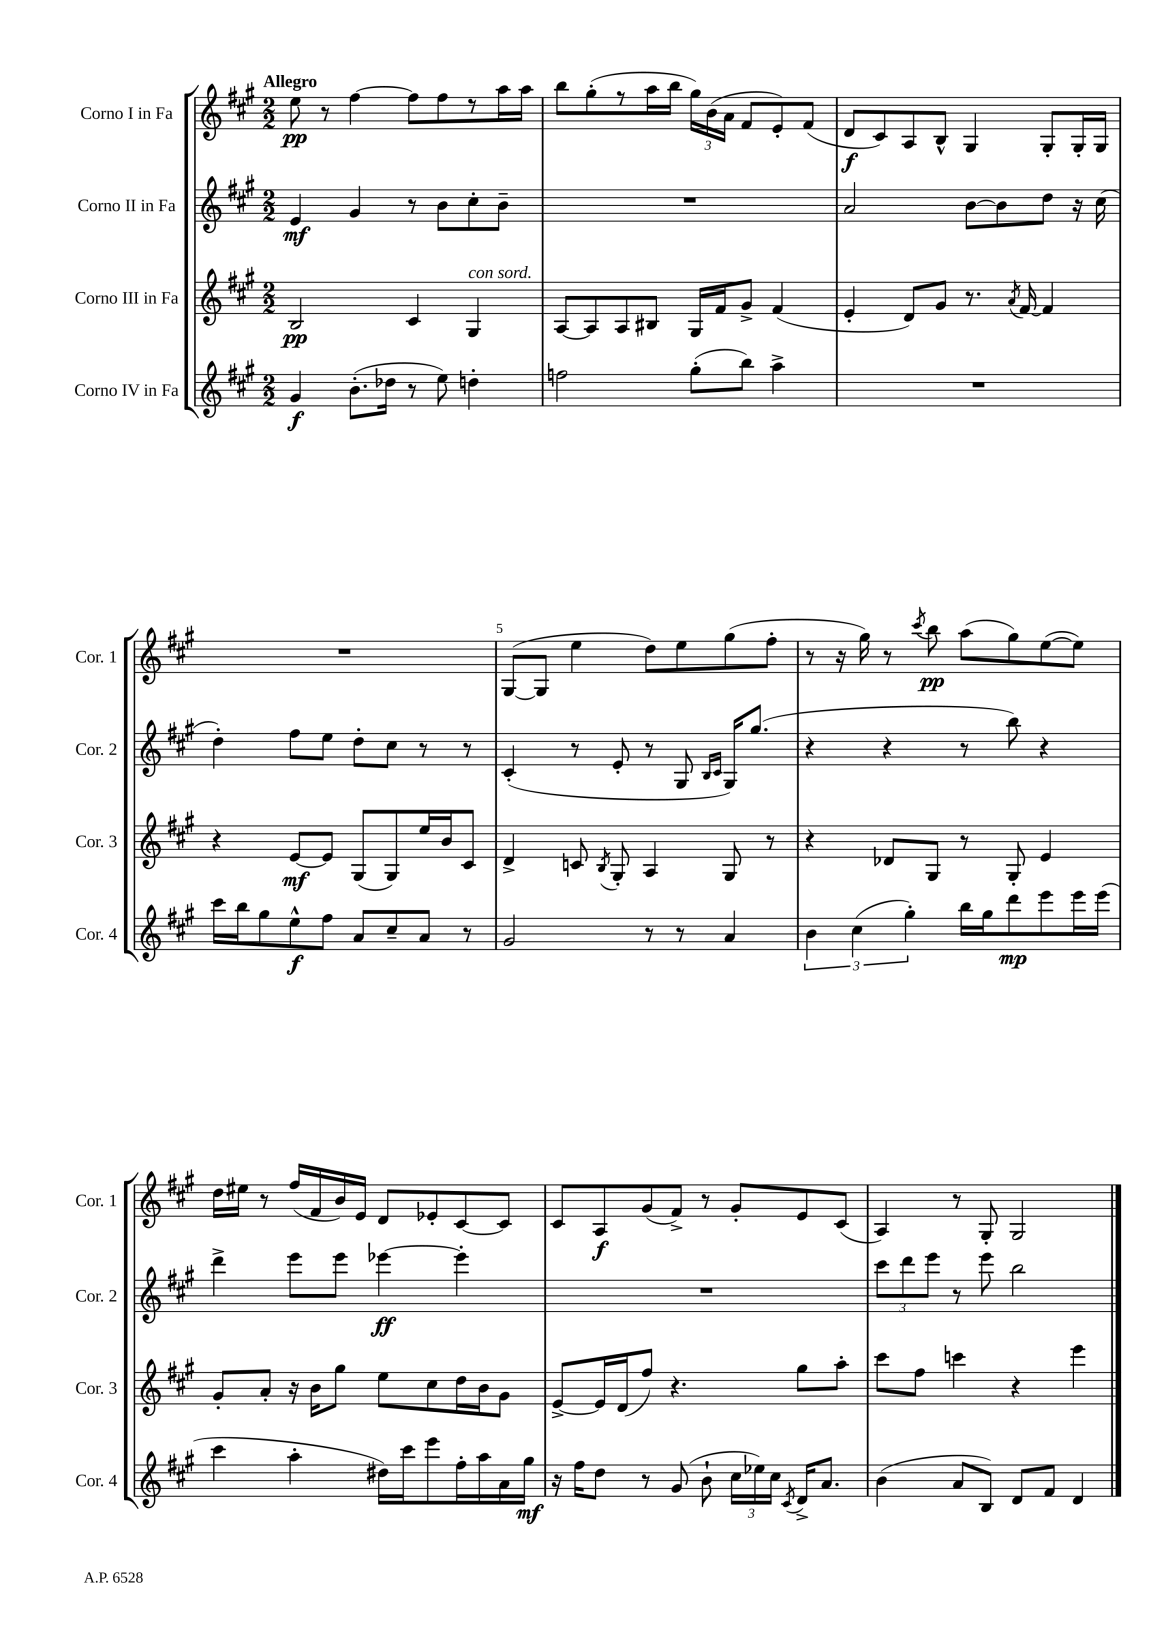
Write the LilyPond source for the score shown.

<<
\new StaffGroup <<
\new Staff = "s0" \with { instrumentName = "Corno I in Fa" shortInstrumentName = "Cor. 1" } {
    \clef treble \key a \major \numericTimeSignature \time 2/2 \tempo "Allegro"
    \autoBeamOff e''8\pp r8 fis''4~ fis''8[ fis''8 r8 a''16 a''16] |
    b''8[ gis''8-.( r8 a''16 b''16] \tuplet 3/2 { gis''16[) b'16( a'16] } fis'8[ e'8-.) fis'8]( |
    d'8[\f cis'8) a8 b8]-^ gis4 gis8[-. gis16-. gis16] |
    R1 |
    gis8[~( gis8] e''4 d''8[) e''8 gis''8( fis''8]-. |
    r8 r16 gis''16) r8 \acciaccatura { cis'''8 } b''8\pp a''8[( gis''8) e''8~( e''8]) |
    d''16[ eis''16] r8 fis''16[( fis'16 b'16) e'16] d'8[ ees'8-. cis'8~ cis'8] |
    cis'8[ a8\f gis'8( fis'8]->) r8 gis'8[-. e'8 cis'8]( |
    a4) r8 gis8-. gis2 \bar "|." |
}
\new Staff = "s1" \with { instrumentName = "Corno II in Fa" shortInstrumentName = "Cor. 2" } {
    \clef treble \key a \major \numericTimeSignature \time 2/2
    \autoBeamOff e'4\mf gis'4 r8 b'8[ cis''8-. b'8]-- |
    R1 |
    a'2 b'8[~ b'8 d''8] r16 cis''16( |
    d''4-.) fis''8[ e''8] d''8[-. cis''8] r8 r8 |
    cis'4-.( r8 e'8-. r8 gis8 \grace { b16[ cis'16] } gis16[) gis''8.]( |
    r4 r4 r8 b''8) r4 |
    d'''4-> e'''8[ e'''8] ees'''4~\ff ees'''4-. |
    R1 |
    \tuplet 3/2 { cis'''8[ d'''8 e'''8] } r8 e'''8 b''2 \bar "|." |
}
\new Staff = "s2" \with { instrumentName = "Corno III in Fa" shortInstrumentName = "Cor. 3" } {
    \clef treble \key a \major \numericTimeSignature \time 2/2
    \autoBeamOff b2\pp cis'4 gis4^\markup { \italic "con sord." } |
    a8[~ a8 a8 bis8] gis16[ fis'16 gis'8]-> fis'4( |
    e'4-. d'8[) gis'8] r8. \acciaccatura { a'8 } fis'16~ fis'4 |
    r4 e'8[~\mf e'8] gis8[( gis8) e''16 b'16 cis'8] |
    d'4-> c'8 \acciaccatura { b8 } gis8-. a4 gis8 r8 |
    r4 des'8[ gis8] r8 gis8-. e'4 |
    gis'8[-. a'8]-. r16 b'16[ gis''8] e''8[ cis''8 d''16 b'16 gis'8] |
    e'8[~-> e'16 d'16( fis''8]) r4. gis''8[ a''8]-. |
    cis'''8[ fis''8] c'''4 r4 e'''4 \bar "|." |
}
\new Staff = "s3" \with { instrumentName = "Corno IV in Fa" shortInstrumentName = "Cor. 4" } {
    \clef treble \key a \major \numericTimeSignature \time 2/2
    \autoBeamOff gis'4\f b'8.[-.( des''16] r8 e''8) d''4-. |
    f''2 gis''8[-.( b''8]) a''4-> |
    R1 |
    cis'''16[ b''16 gis''8 e''8-^\f fis''8] a'8[ cis''8-- a'8] r8 |
    gis'2 r8 r8 a'4 |
    \tuplet 3/2 { b'4 cis''4( gis''4-.) } b''16[ gis''16 d'''8\mp e'''8 e'''16 e'''16]( |
    cis'''4 a''4-. dis''16[) cis'''16 e'''8 fis''16-. a''16 a'16 gis''16]\mf |
    r16 fis''16[ d''8] r8 gis'8( b'8-! \tuplet 3/2 { cis''16[ ees''16) cis''16] } \acciaccatura { cis'8 } d'16[-> a'8.] |
    b'4( a'8[ b8]) d'8[ fis'8] d'4 \bar "|." |
}
>>
>>
\layout { \context { \Score \override BarNumber.break-visibility = ##(#f #t #t) barNumberVisibility = #(every-nth-bar-number-visible 5) } }
